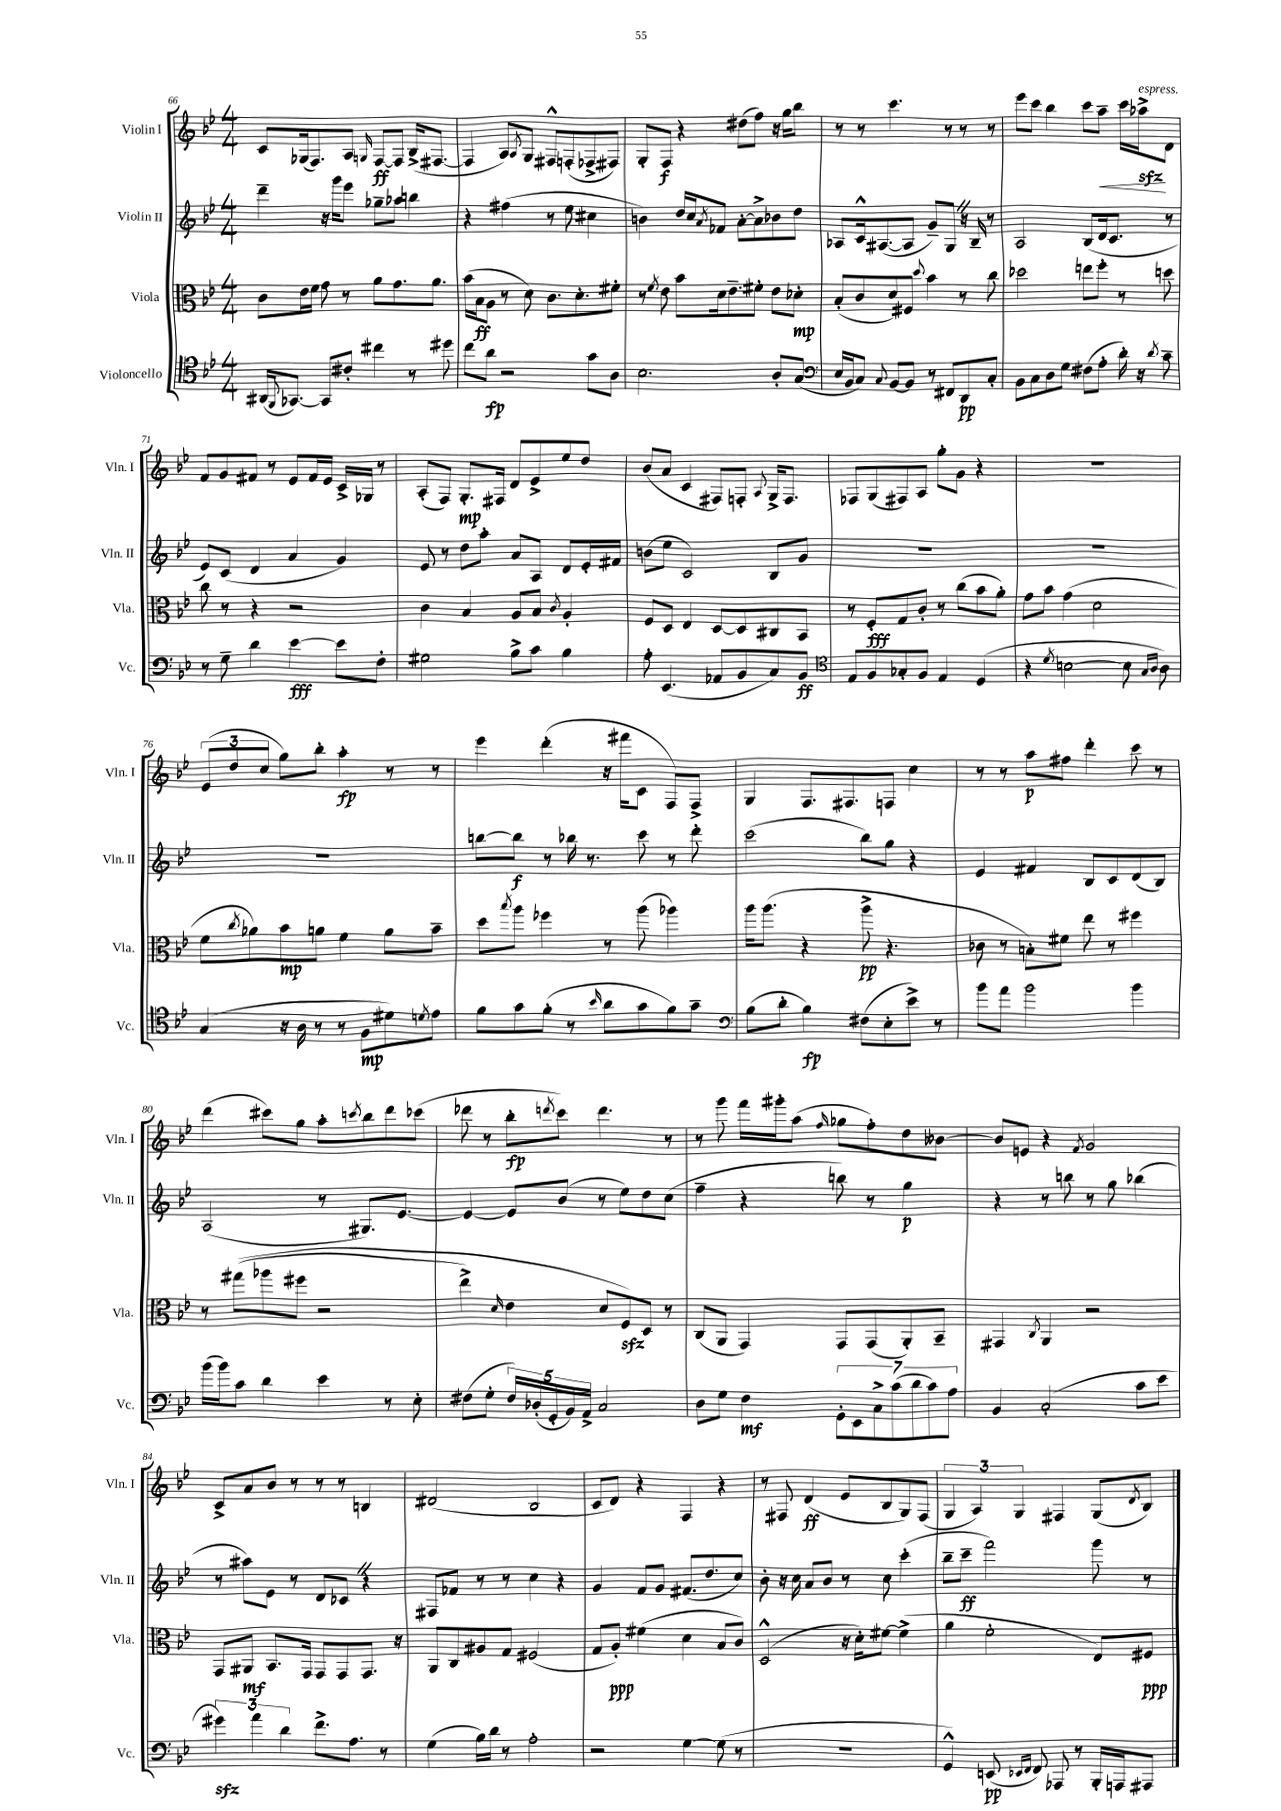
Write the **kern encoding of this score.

**kern	**kern	**kern	**kern
*staff4	*staff3	*staff2	*staff1
*clefC4	*clefC3	*clefG2	*clefG2
*k[b-e-]	*k[b-e-]	*k[b-e-]	*k[b-e-]
*M4/4	*M4/4	*M4/4	*M4/4
(16AA#/LK	8c\L	4ddd~\	8c/L
8qqFF/	.	.	.
[8.GG-/J)	.	.	.
.	16e-\L	.	(16G-/k
.	16f\JJ	.	8.F/)
8GG-/]L	8g\	16r	.
.	.	16ggg\LK	.
8c#'/J	8r	8eee-\J	8A/J
.	.	.	16qqG/
4cc#\	8a\L	8gg-~\L	[8F/L
.	8.g\	8aa-\J	8F/]J
8r	.	4bb\	(16B-^/LK
.	8.a\J	.	[8.F#/J
8dd#\	.	.	.
=	=	=	=
8cc\L	(16b-\LL	4r	4F#/]
.	16B-\J	.	.
8a\J	8A\J	.	.
2r	8r	(4ff#\	8A/L)
.	.	.	8qA/
.	8d\)	.	8G/J
.	8.c\L	8r	8F#^^/L
.	.	8ee-\	(8F'/
.	8.d'\	.	.
8g\L	.	4cc#\	8F-^/
8A\J	8f#'\J	.	8F#/J)
=	=	=	=
2.B-\	8r	4b\)	8G'/L
.	8qf/	.	.
.	8e-\	.	8F/J
.	8b-\L	16dd/LL	4r
.	.	16cc/J	.
.	.	8qa/	.
.	16d\k	8f-/J	.
.	8.e-~\	.	.
.	.	[8a'\L	(8dd#\L
.	8f#'\J	8a^\]	8ff\J)
8A'/L	8e-\L	8b-\	16r
.	.	.	16gg\LK
(8G/J	8d-'\J	8dd\J	8bb-\J
=	=	=	=
*clefF4	*	*	*
16E-/LL	(8B-'/L	8A-/L	8r
16BB-/J	.	.	.
8C/J)	8c/	16c^^/k	8r
.	.	([8.A#/	.
8qqC/	.	.	.
[8BB-/L	8d/)	.	4.ccc\
8BB-/]J	8F#/J	8A#/]J	.
.	8qqdd/	.	.
8r	4b-\	8g~/L)	.
8FF#/L	.	8G/J	8r
8DD/	8r	16r	8r
.	.	16B-~/	.
8C'/J	8cc\	8r	8r
=	=	=	=
8BB-\L	2dd-\	2A/	8eee-\L
8C\	.	.	8ccc\J
8D\	.	.	4bb-\
8G\J	.	.	.
(8F#\L	8ee\L	(8B-/L	8ccc\L
8A'\J	8ff'\J	16d/k	8aa~\J
.	.	8.c/J	.
16d'\)	8r	.	16ccc\LL
16r	.	.	16aa-^\J
8qd/	.	.	.
8c~\	8dd\	8r	8d\J
=	=	=	=
8r	8cc\	8e-/L)	8f/L
8G~\	8r	(8c/J	8g/
4d\	4r	4d/	8f#/J
.	.	.	8r
[4e-\	2r	4a/	8e-/L
.	.	.	16f#/L
.	.	.	16e-/JJ
8e-\]L	.	4g/)	16c^/LL
.	.	.	16G-/JJ
8F'\J	.	.	8r
=	=	=	=
2G#\	4c\	8e-/	(8A'/L
.	.	8r	8F/J)
.	4B-/	8dd\L	8.G'/L
.	.	8aa'\J	.
.	.	.	16F#/Jk
8B-^\L	8A/L	8a/L	8d/L
8c\J	8B-/J	8A/J	8e-^/
.	8qc/	.	.
4B-\	4A'/	8d/L	8ee-/
.	.	16e-'/L	8dd/J
.	.	16f#/JJ	.
=	=	=	=
8A'\	8F/L	(8b\L	(8b-/L
(4.EE-/	8D/J	8ee-\J	8a/J
.	4E-/	2c/)	4c/
8AA-/L	[8D/L	.	8F#/L)
8BB-/	8D/]	.	8F'/J
.	.	.	8qqA/
8C/)	8C#/	8B-/L	16G^/LK
.	.	.	8.F/J
8BB-/J	8BB-/J	8g/J	.
=	=	=	=
*clefC4	*	*	*
8E-/L	8r	1r	8F-/L
8F/	8F'/L	.	(8G/
8G-'/	8G/	.	8F#/)
8F/J	8c'/J	.	8A/J
4E-/	8r	.	8gg'\L
.	(8cc\L	.	8g\J
(4D/	8b-\	.	4r
.	8a'\J)	.	.
=	=	=	=
4r	8g\L	1r	1r
.	8b-\J	.	.
8qd/	.	.	.
[2B\	(4g\	.	.
.	2d\	.	.
8B\]	.	.	.
16qqG/LL	.	.	.
16qqA/JJ	.	.	.
8A\)	.	.	.
=	=	=	=
(4G/	8f\L	1r	(12e-/L
.	.	.	12dd/
.	8qcc/	.	.
.	8a-\)	.	.
.	.	.	12cc/J
16r	8b-\	.	8gg\L)
16A\	.	.	.
8r	8a\J	.	8bb-'\J
8r	4f\	.	4aa'\
8F\L	.	.	.
8d#\)	8a\L	.	8r
8qd/	.	.	.
8e-\J	8b-~\J	.	8r
=	=	=	=
8f\L	8dd\L	[8bb\L	4eee-\
.	8qbb-/	.	.
8g\	8aa\J	8bb\]J	.
(8f'\J	4ff-\	8r	(4ddd'\
8r	.	16bb-\	.
.	.	8.r	.
16qqb-/	.	.	.
8a\L	8r	.	16r
.	.	.	16fff#\LK
8g\	(8aa\	8ccc\	8c\J
8f\)	4aa-\)	8r	8F/L)
8g~\J	.	8ddd'\	8F^/J
=	=	=	=
*clefF4	*	*	*
(8B-\L	16aa\LK	(2ccc\	4G/
.	(8.aa\J	.	.
8d'\J	.	.	.
4B-\)	4r	.	8.F/L
.	.	.	8.F#/
(8F#\L	8aa^\	8bb-\L)	.
8E-'\	4.r	8gg\J	8F/J
8e-^\J)	.	4r	4cc\
8r	.	.	.
=	=	=	=
8b-\L	8c-\	4e-/	8r
8a\J	8r	.	8r
2b-\	8B'\L)	4f#/	8aa\L
.	8f#\J	.	8ff#\J
.	8ee-\	8B-/L	4ddd'\
.	8r	8c/	.
4b-\	4ff#\	(8d/	8ccc\
.	.	8B-/J)	8r
=	=	=	=
(16b-\LL	8r	(2A/	(4ddd\
16b-\J)	.	.	.
8c\J	&((8gg#\L	.	.
4d\	8aa-\	.	8ccc#\L)
.	8ff#\J	.	8gg\J
4e-\	2r	8r	8aa'\L
.	.	.	8qccc/
.	.	8.G#/L)	8bb-\
8r	.	.	8ddd\
.	.	[8.e-/J	.
8E-'\	.	.	(8ccc-\J
=	=	=	=
(8F#\L	4ee-^\)	4e-/_	8ddd-\
8G'\J	.	.	8r
.	16qqd/	.	.
20F#/LL)	4e-\	8e-/]L	8bb-'\L
(20D-'/	.	.	.
20GG'/	.	.	.
.	.	.	8qddd/
.	.	(8b-/J	8ccc\J)
20BB-/)	.	.	.
20AA^/JJ	.	.	.
2C/	8d/L	8r	4.ddd\
.	8F/&)	8ee-\L)	.
.	8D/J	8dd\	.
.	8r	(8cc\J	8r
=	=	=	=
8D\L	(8C/L	4ff~\	8r
8G\J	8AA/J	.	8ggg\
4F\	4GG/)	4r	16fff\LL
.	.	.	16ggg#'\J
.	.	.	(8aa\J
.	.	.	16qqff/
14GG'\L	8GG/L	8bb\)	8gg-\L
14EE-\	.	.	.
.	(8GG/	8r	8ff'\)
14C^\	.	.	.
(14c\	.	.	.
.	8AA'/)	4gg\	8dd\
14d\	.	.	.
14c\)	.	.	.
.	8BB-~/J	.	[8b--\J
14A\J	.	.	.
=	=	=	=
4BB-/	4GG#/	4r	8b--/]L
.	.	.	8e/J
.	8qC/	.	.
(2C'/	4AA/	8r	4r
.	.	8bb\	.
.	.	.	8qf/
.	2r	8r	2g/
.	.	8gg\	.
8c\L	.	(4bb-\	.
8e-\J	.	.	.
=	=	=	=
6g#\)	8GG/L	8r	8c^/L
.	8AA#/J	8aa#\L)	8a/
6a\	.	.	.
.	8.BB-/L	8e-\J	8b-/J
6d\	.	.	.
.	.	8r	8r
.	16GG/Jk	.	.
8.f^\L	8GG/L	8d/L	8r
.	8GG/	8c-/J	8r
8.A\J	.	.	.
.	8.GG/J	4r	4B/
8r	.	.	.
.	16r	.	.
=	=	=	=
(4G\	8AA/L	8F#/L	(2d#/
.	8C/	8f-/J	.
16B-\LL)	8A#/	8r	.
16d\JJ	.	.	.
8r	8G/J	8r	.
2A'\	(2F#/	4cc\	2B-/
.	.	4r	.
=	=	=	=
2r	8G/L	4g/	8c/L
.	8A'/J)	.	8d/J)
.	(4f#\	8f/L	4r
.	.	8g/J	.
[4G\	4d\	(8.f#/L	4F/
.	.	8.dd/	.
(8G\]	8B-/L	.	4r
8r	8c/J)	8cc/J)	.
=	=	=	=
1r	(2D^^/	8b-'\	8r
.	.	16r	8F#/
.	.	16cc\	.
.	.	8a/L	(4d/
.	.	8b-/J	.
.	16r	8r	8e-/L
.	16d'\LK)	.	.
.	[8f#\J	8cc\	8B-/
.	(4f#^\]	(4ccc'\	8G/)
.	.	.	(8F#/J
=	=	=	=
4GG^^/)	4a\	8bb-~\L	6G/
.	.	8ccc~\J	.
.	.	.	6A/)
(8EE/	2f'\	2fff\)	.
.	.	.	6G/
16qqEE-/LL	.	.	.
16qqFF/JJ	.	.	.
8FF/)	.	.	.
8AAA-/	.	.	4F#/
8r	.	.	.
16BBB-'/LL	8E-/L)	8ggg\	(8G/L
16AAA/J	.	.	.
.	.	.	8qd/
8AAA#/J	8F#/J	8r	8B-/J)
==	==	==	==
*-	*-	*-	*-
